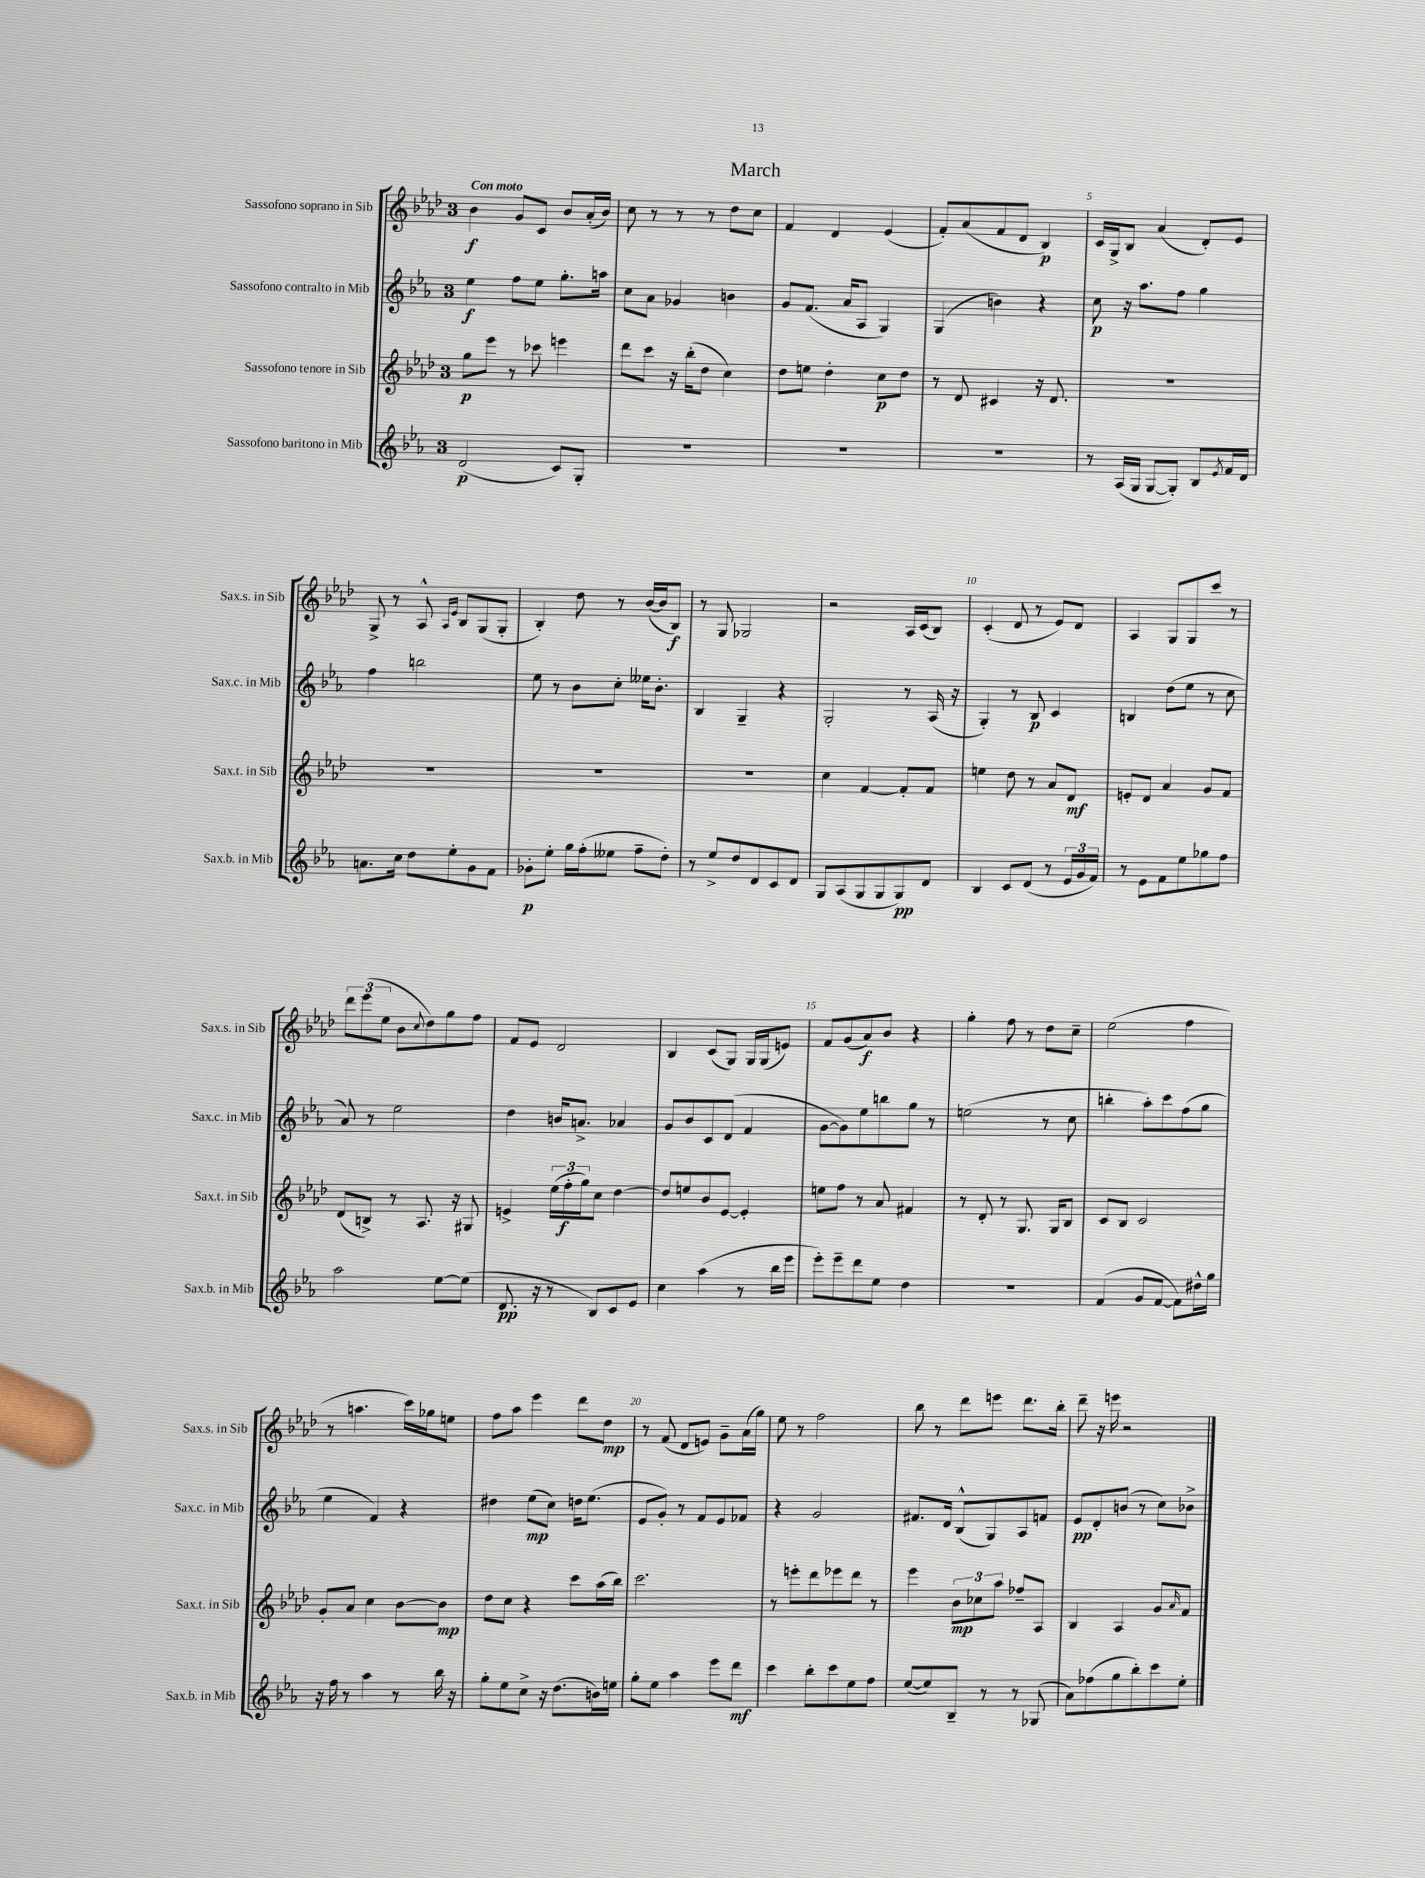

**kern	**dynam	**kern	**dynam	**kern	**dynam	**kern	**dynam
*part4	*part4	*part3	*part3	*part2	*part2	*part1	*part1
*staff4	*staff4	*staff3	*staff3	*staff2	*staff2	*staff1	*staff1
*I"Sassofono baritono in Mib	*	*I"Sassofono tenore in Sib	*	*I"Sassofono contralto in Mib	*	*I"Sassofono soprano in Sib	*
*I'Sax.b. in Mib	*	*I'Sax.t. in Sib	*	*I'Sax.c. in Mib	*	*I'Sax.s. in Sib	*
*clefG2	*	*clefG2	*	*clefG2	*	*clefG2	*
*k[b-e-a-]	*	*k[b-e-a-d-]	*	*k[b-e-a-]	*	*k[b-e-a-d-]	*
*M3/4	*	*M3/4	*	*M3/4	*	*M3/4	*
=1	=1	=1	=1	=1	=1	=1	=1
!	!	!	!	!	!	!LO:TX:a:B:t=Con moto	!
(2d/	p	8gg\L	p	4ee-\	f	4b-\	f
.	.	8eee-\J	.	.	.	.	.
.	.	8r	.	8ff\L	.	8g/L	.
.	.	8ccc-X\	.	8ee-\J	.	8c/J	.
8c/L)	.	4eeen\	.	8.gg'\L	.	8b-/L	.
8G'/J	.	.	.	.	.	(16a-'/L	.
.	.	.	.	16aan\Jk	.	16b-/JJ)	.
=2	=2	=2	=2	=2	=2	=2	=2
2.r	.	8ddd-\L	.	8cc\L	.	8cc\	.
.	.	8ccc\J	.	8a-\J	.	8r	.
.	.	16r	.	4g-X/	.	8r	.
.	.	(16bb-'\KL	.	.	.	.	.
.	.	8dd-\J	.	.	.	8r	.
.	.	4cc\)	.	4bn\	.	8dd-\L	.
.	.	.	.	.	.	8cc\J	.
=3	=3	=3	=3	=3	=3	=3	=3
2.r	.	8dd-\L	.	8g/L	.	4f/	.
.	.	8een\J	.	(8.f/J	.	.	.
.	.	4dd-'\	.	.	.	4d-/	.
.	.	.	.	16a-/KL	.	.	.
.	.	.	.	8A-/J	.	.	.
.	.	8cc\L	p	4G/)	.	(4e-/	.
.	.	8dd-\J	.	.	.	.	.
=4	=4	=4	=4	=4	=4	=4	=4
2.r	.	8r	.	(4G/	.	8f'/L)	.
.	.	8d-/	.	.	.	(8a-/	.
.	.	4c#X/	.	4bn\)	.	8f/	.
.	.	.	.	.	.	8d-/J	.
.	.	16r	.	4r	.	4B-/)	p
.	.	8.d-/	.	.	.	.	.
=5	=5	=5	=5	=5	=5	=5	=5
8r	.	2.r	.	8cc\	p	16c/LL	.
.	.	.	.	.	.	16G^/J	.
(16A-/LL	.	.	.	16r	.	8B-/J	.
16G/JJ	.	.	.	8.aa-\L	.	.	.
[8G/L	.	.	.	.	.	(4a-/	.
8G'/J])	.	.	.	8ff\J	.	.	.
8B-/L	.	.	.	4gg\	.	8d-'/L)	.
8qe-/	.	.	.	.	.	.	.
16f/L	.	.	.	.	.	8e-/J	.
16d/JJ	.	.	.	.	.	.	.
!!LO:LB:g=z
=6	=6	=6	=6	=6	=6	=6	=6
8.an\L	.	2.r	.	4ff\	.	8G^/	.
.	.	.	.	.	.	8r	.
16cc\Jk	.	.	.	.	.	.	.
8dd\L	.	.	.	2bbn\	.	8A-^^/	.
.	.	.	.	.	.	16qqA-/LL	.
.	.	.	.	.	.	16qqe-/JJ	.
8ee-'\	.	.	.	.	.	8B-/L	.
8g\	.	.	.	.	.	(8G/	.
8f\J	.	.	.	.	.	8G'/J	.
=7	=7	=7	=7	=7	=7	=7	=7
8g-X'\L	p	2.r	.	8ee-\	.	4B-'/)	.
8ee-'\J	.	.	.	8r	.	.	.
16gg\LL	.	.	.	8b-\L	.	8dd-\	.
(16ff'\J	.	.	.	.	.	.	.
8ee--X\J	.	.	.	8cc'\J	.	8r	.
8ff~\L	.	.	.	16ee--X\KL	.	([16b-/LL	.
.	.	.	.	8.b-'\J	.	16b-/J]	.
8dd'\J)	.	.	.	.	.	8B-/J)	f
=8	=8	=8	=8	=8	=8	=8	=8
8r	.	2.r	.	4B-/	.	8r	.
8ee-^/L	.	.	.	.	.	8G/	.
8dd/	.	.	.	4G~/	.	2G-X/	.
8d/	.	.	.	.	.	.	.
8c/	.	.	.	4r	.	.	.
8d/J	.	.	.	.	.	.	.
=9	=9	=9	=9	=9	=9	=9	=9
8G/L	.	4cc\	.	2G'/	.	2r	.
(8A-/	.	.	.	.	.	.	.
8G/	.	[4f/	.	.	.	.	.
8G/	.	.	.	.	.	.	.
8G/)	pp	8f'/L]	.	8r	.	16A-/LL	.
.	.	.	.	.	.	(16c/J	.
8d/J	.	8f/J	.	(16A-/	.	8B-/J)	.
.	.	.	.	16r	.	.	.
=10	=10	=10	=10	=10	=10	=10	=10
4B-/	.	4een\	.	4G'/)	.	(4c'/	.
8c/L	.	8dd-\	.	8r	.	8d-/	.
(8d/J	.	8r	.	8B-/	p	8r	.
8r	.	8a-/L	.	4c/	.	8e-/L)	.
24e-/LL	.	8d-/J	mf	.	.	8d-/J	.
24g/	.	.	.	.	.	.	.
24f/JJ)	.	.	.	.	.	.	.
=11	=11	=11	=11	=11	=11	=11	=11
8r	.	8en'/L	.	4Bn/	.	4A-/	.
8e-\L	.	8d-/J	.	.	.	.	.
8f\	.	4a-/	.	(8dd\L	.	8G/L	.
8ee-\	.	.	.	8ee-\J	.	8G/	.
8gg-X\	.	8g/L	.	8r	.	8ccc/J	.
8ff\J	.	8f/J	.	8cc\	.	8r	.
!!LO:LB:g=z
=12	=12	=12	=12	=12	=12	=12	=12
2aa-\	.	(8d-/L	.	8a-/)	.	12ddd-\L	.
.	.	.	.	.	.	(12eee-\	.
.	.	8Bn^/J)	.	8r	.	.	.
.	.	.	.	.	.	12ee-\J	.
.	.	8r	.	2ee-\	.	8b-\L	.
.	.	.	.	.	.	8qqcc/	.
.	.	8.A-/	.	.	.	8dd-\)	.
[8ee-\L	.	.	.	.	.	8gg\	.
.	.	16r	.	.	.	.	.
(8ee-\J]	.	8G#X/	.	.	.	8ff\J	.
=13	=13	=13	=13	=13	=13	=13	=13
8.d/	pp	4en^/	.	4dd\	.	8f/L	.
.	.	.	.	.	.	8e-/J	.
16r	.	.	.	.	.	.	.
8r	.	(24ee-\LL	.	16bn/KL	.	2d-/	.
.	.	24ff'\	f	.	.	.	.
.	.	.	.	8.an^/J	.	.	.
.	.	24gg\J)	.	.	.	.	.
8B-/L)	.	8cc\J	.	.	.	.	.
8c/	.	[4dd-\	.	4a-X/	.	.	.
8e-/J	.	.	.	.	.	.	.
=14	=14	=14	=14	=14	=14	=14	=14
4cc\	.	8dd-/L]	.	8g/L	.	4B-/	.
.	.	8een/	.	8b-/	.	.	.
(4aa-\	.	8b-/	.	8c/	.	(8c/L	.
.	.	[8e-/J	.	(8d/J	.	8G/J)	.
8r	.	4e-'/]	.	4f/	.	16G/LL	.
.	.	.	.	.	.	(16G/J	.
16bb-\LL	.	.	.	.	.	8en/J)	.
16eee-\JJ	.	.	.	.	.	.	.
=15	=15	=15	=15	=15	=15	=15	=15
8eee-'\L)	.	8een\L	.	[8g\L	.	8f/L	.
8eee-~\	.	8ff\J	.	8g\])	.	(8g/	.
8ddd\	.	8r	.	8ee-\	.	8a-/)	f
8ee-\J	.	8a-/	.	8bbn\	.	8b-/J	.
4dd\	.	4f#X/	.	8gg\J	.	4r	.
.	.	.	.	8r	.	.	.
=16	=16	=16	=16	=16	=16	=16	=16
2.r	.	8r	.	(2een\	.	4gg'\	.
.	.	8d-'/	.	.	.	.	.
.	.	8r	.	.	.	8ff\	.
.	.	8.G/	.	.	.	8r	.
.	.	.	.	8r	.	8dd-\L	.
.	.	16G/KL	.	.	.	.	.
.	.	8B-/J	.	8cc\	.	8cc~\J	.
=17	=17	=17	=17	=17	=17	=17	=17
(4f/	.	8c/L	.	4bbn'\	.	(2ee-\	.
.	.	8B-/J	.	.	.	.	.
8g/L	.	2c/	.	8aa-'\L)	.	.	.
[8f/J	.	.	.	8ccc\	.	.	.
8f\L])	.	.	.	(8ff\	.	4ff\	.
16dd#X^^\L	.	.	.	8gg\J	.	.	.
16gg\JJ	.	.	.	.	.	.	.
!!LO:LB:g=z
=18	=18	=18	=18	=18	=18	=18	=18
16r	.	8g'/L	.	4ee-\	.	8r	.
16ff\	.	.	.	.	.	.	.
8r	.	8a-/J	.	.	.	4.aan\	.
4aa-\	.	4cc\	.	4f/)	.	.	.
8r	.	[8b-\L	.	4r	.	16ccc\LL)	.
.	.	.	.	.	.	16gg-X\J	.
16bb-\	.	8b-\J]	mp	.	.	8een\J	.
16r	.	.	.	.	.	.	.
=19	=19	=19	=19	=19	=19	=19	=19
8gg'\L	.	8dd-\L	.	4dd#X\	.	8ff\L	.
8ee-\	.	8cc\J	.	.	.	8aa-\J	.
8cc^\J	.	4r	.	(8ee-\L	mp	4eee-\	.
16r	.	.	.	8cc\J)	.	.	.
(8.dd\L	.	.	.	.	.	.	.
.	.	8ccc\L	.	16ddn\KL	.	8ddd-\L	.
.	.	.	.	(8.ee-\J	.	.	.
16bn\L)	.	(16aa-\L	.	.	.	8dd-\J	mp
16een\JJ	.	16bb-\JJ)	.	.	.	.	.
=20	=20	=20	=20	=20	=20	=20	=20
8gg'\L	.	2.ccc\	.	8e-/L	.	8r	.
8ee-\J	.	.	.	8g'/J)	.	(8f/	.
4aa-\	.	.	.	8r	.	8d-/L	.
.	.	.	.	8f/L	.	8en/J)	.
8eee-\L	.	.	.	8e-/	.	8g~\L	.
8ddd\J	mf	.	.	8f-X/J	.	(16a-\L	.
.	.	.	.	.	.	16gg\JJ)	.
=21	=21	=21	=21	=21	=21	=21	=21
4ccc\	.	8r	.	4r	.	8ee-\	.
.	.	8eeen'\L	.	.	.	8r	.
8bb-'\L	.	8ddd-\	.	2g/	.	2ff\	.
8ccc\	.	8eee-X\	.	.	.	.	.
8ee-\	.	8ddd-\J	.	.	.	.	.
8ff\J	.	8r	.	.	.	.	.
=22	=22	=22	=22	=22	=22	=22	=22
([8ee-/L	.	4eee-\	.	8.f#X/L	.	8bb-\	.
8ee-/])	.	.	.	.	.	8r	.
.	.	.	.	16d/Jk	.	.	.
8B-~/J	.	12b-\L	mp	(8B-^^/L	.	8ddd-\L	.
.	.	12cc-X\	.	.	.	.	.
8r	.	.	.	8G/)	.	8eeen\J	.
.	.	12aa-\J	.	.	.	.	.
8r	.	8ff-X~/L	.	8A-/	.	8.ddd-\L	.
(8G-X/	.	8A-/J	.	8fn/J	.	.	.
.	.	.	.	.	.	16bb-'\Jk	.
=23	=23	=23	=23	=23	=23	=23	=23
8a-\L)	.	4B-/	.	8e-/L	pp	8ddd-~\	.
(8ff-X\	.	.	.	8d'/	.	16r	.
.	.	.	.	.	.	16eeen\	.
8gg\	.	4A-/	.	(8bn/J	.	2r	.
8bb-'\)	.	.	.	8r	.	.	.
8ccc\	.	8g/L	.	8cc\L)	.	.	.
.	.	16qqa-/	.	.	.	.	.
8ee-'\J	.	8f/J	.	8b-X^\J	.	.	.
==	==	==	==	==	==	==	==
*-	*-	*-	*-	*-	*-	*-	*-
